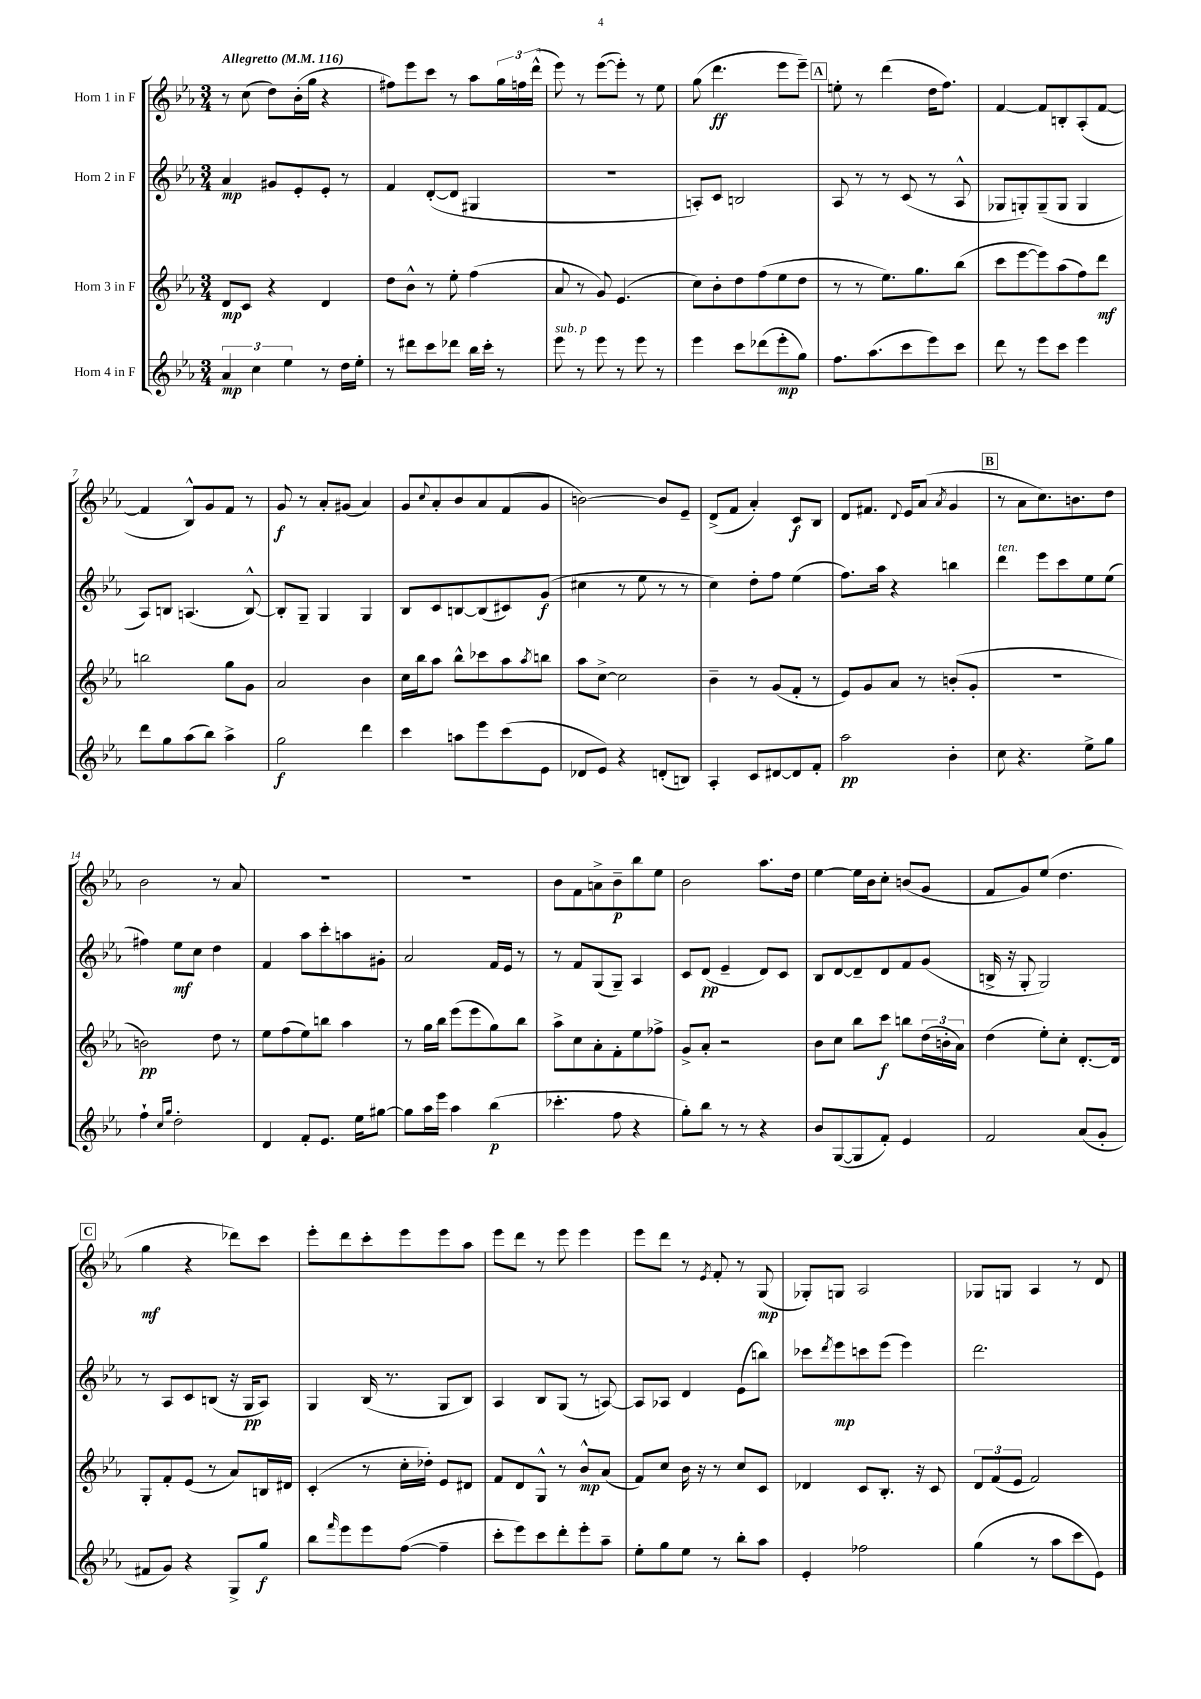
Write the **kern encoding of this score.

**kern	**kern	**kern	**kern
*staff4	*staff3	*staff2	*staff1
*clefG2	*clefG2	*clefG2	*clefG2
*k[b-e-a-]	*k[b-e-a-]	*k[b-e-a-]	*k[b-e-a-]
*M3/4	*M3/4	*M3/4	*M3/4
*MM116	*MM116	*MM116	*MM116
6a-/	8d/L	4a-/	8r
.	8c/J	.	(8cc\
6cc\	.	.	.
.	4r	8g#/L	8dd\L)
6ee-\	.	.	.
.	.	8e-'/	(16b-'\L
.	.	.	16gg\JJ
8r	4d/	8e-'/J	4r
16dd\LL	.	8r	.
16ee-'\JJ	.	.	.
=	=	=	=
8r	8dd\L	4f/	8ff#\L)
8ddd#\L	8b-^^\J	.	8eee-\
8ccc\	8r	([8d'/L	8ccc\J
8ddd-\J	8ee-'\	8d/]J	8r
16bb-\LL	(4ff\	4G#/	8aa-\L
16ccc'\JJ	.	.	.
8r	.	.	24gg\L
.	.	.	24ff\
.	.	.	(24ddd^^\JJ
=	=	=	=
8eee-\	8a-/	2.r	8eee-\)
8r	8r	.	8r
8eee-\	8g/)	.	([8eee-\L
8r	(4.e-/	.	8eee-'\]J)
8eee-\	.	.	8r
8r	.	.	8ee-\
=	=	=	=
4eee-\	8cc\L)	8A'/L)	(8gg\
.	8b-'\	8c/J	4.ddd\
8ccc\L	8dd\	2B/	.
(8ddd-\	(8ff\	.	.
8eee-'\	8ee-\	.	8eee-\L
8gg\J)	8dd\J	.	8eee-~\J)
=	=	=	=
8.ff\L	8r	8A-/	8ee'\
.	8r	8r	8r
(8.aa-\	.	.	.
.	8.ee-\L)	8r	(4ddd\
8ccc\	.	(8c/	.
.	8.gg\	.	.
8eee-\)	.	8r	16dd\LK
.	.	.	8.ff\J)
8ccc\J	(8bb-\J	8A-^^/	.
=	=	=	=
8ddd\	8ccc\L	8G-/L	[4f/
8r	[8eee-\	8G'/)	.
8eee-\L	8eee-\])	(8G~/	8f/]L
8ccc\J	(8aa-\	8G/J	8B'/
4eee-\	8ff\)	4G/	(8A-'/
.	8ddd\J	.	[8f/J
=	=	=	=
8ddd\L	2bb\	8A-/L)	4f/]
8gg\	.	8B/J	.
(8aa-\	.	(4.A/	8B-^^/L)
8bb-\J)	.	.	8g/
4aa-^\	8gg\L	.	8f/J
.	8g\J	[8B^^/)	8r
=	=	=	=
2gg\	2a-/	8B'/]L	8g/
.	.	8G~/J	8r
.	.	4G/	8a-'/L
.	.	.	(8g#/J
4ddd\	4b-\	4G/	4a-/)
=	=	=	=
4ccc\	16cc\LL	8B-/L	8g/L
.	16bb-\J	.	.
.	.	.	8qqcc/
.	8aa-\J	8c/	8a-'/
8aa\L	8bb-^^\L	[8B/	8b-/
8eee-\	8ccc-\	(8B/]	8a-/
(8ccc\	8aa-\	8c#/)	(8f/
.	8qaa-/	.	.
8e-\J	8bb\J	(8g/J	8g/J
=	=	=	=
8d-/L	8aa-\L	4cc#\	[2b\)
8e-/J)	[8cc^\J	.	.
4r	2cc\]	8r	.
.	.	8ee-\	.
(8d'/L	.	8r	8b/]L
8B/J)	.	8r	8e-~/J
=	=	=	=
4A-'/	4b-~\	4cc\)	(8d^/L
.	.	.	8f/J
8c/L	8r	8dd'\L	4a-'/)
[8d#/	(8g/L	8ff\J	.
8d#/]	8f'/J	(4ee-\	8c/L
8f'/J	8r	.	8B-/J
=	=	=	=
2aa-\	8e-/L)	8.ff\L)	8d/L
.	8g/	.	8.f#/J
.	.	16aa-\Jk	.
.	8a-/J	4r	.
.	.	.	8qqd/
.	.	.	16e-/LK
.	8r	.	(8a-/J
.	.	.	8qa-/
4b-'\	(8b'/L	4bb\	4g/
.	8g'/J	.	.
=	=	=	=
8cc\	2.r	4ddd\	8r
4.r	.	.	8a-\L
.	.	8eee-\L	8.cc\)
.	.	8ccc\	.
.	.	.	8.b\
8ee-^\L	.	8ee-\	.
8gg\J	.	(8ee-\J	8dd\J
=	=	=	=
4ff`\	2b\)	4ff#\)	2b-\
16qqcc/LL	.	.	.
16qqgg/JJ	.	.	.
2dd'\	.	8ee-\L	.
.	.	8cc\J	.
.	8dd\	4dd\	8r
.	8r	.	8a-/
=	=	=	=
4d/	8ee-\L	4f/	2.r
.	(8ff\	.	.
8f'/L	8ee-\)	8aa-\L	.
8.e-/J	8bb\J	8ccc'\	.
.	4aa-\	8aa\	.
16ee-\LK	.	.	.
[8gg#\J	.	8g#'\J	.
=	=	=	=
8gg#\]L	8r	2a-/	2.r
16aa-\L	16gg\LL	.	.
16eee-\JJ	16bb-\JJ	.	.
4aa-\	(8eee-\L	.	.
.	8eee-\	.	.
(4bb-\	8gg\)	16f/LL	.
.	.	16e-/JJ	.
.	8bb-\J	8r	.
=	=	=	=
4.ccc-'\	8aa-^\L	8r	8b-\L
.	8cc\	8f/L	8f\
.	8a-'\	(8G/	8a^\
8ff\	8f'\	8G~/J)	8b-~\
4r	8ee-\	4A-/	8bb-\
.	8ff-^\J	.	8ee-\J
=	=	=	=
8gg'\L)	8g^/L	8c/L	2b-\
8bb-\J	8a-'/J	(8d/J	.
8r	2r	4e-~/	.
8r	.	.	.
4r	.	8d/L)	8.aa-\L
.	.	8c/J	.
.	.	.	16dd\Jk
=	=	=	=
8b-/L	8b-\L	8B-/L	[4ee-\
([8G/	8cc\J	[8d/	.
8G/]	8bb-\L	8d~/]	16ee-\]LL
.	.	.	16b-\J
8f'/J)	8ccc\J	8d/	8cc'\J
4e-/	8bb\L	8f/	(8b/L
.	(24dd\L	(8g/J	8g/J
.	24b'\	.	.
.	24a-\JJ)	.	.
=	=	=	=
2f/	(4dd\	16B^/	8f/L
.	.	16r	.
.	.	8G'/	8g/)
.	8ee-'\L)	2G/)	(8ee-/J
.	8cc'\J	.	4.dd\
(8a-/L	[8.d'/L	.	.
8g'/J	.	.	.
.	16d/]Jk	.	.
=	=	=	=
8f#/L	8G'/L	8r	4gg\
8g/J)	8f'/	8A-/L	.
4r	(8e-/J	8c/	4r
.	8r	(8B/J	.
8G^/L	8a-/L)	16r	8ddd-\L)
.	.	16G/LK	.
8gg/J	16B/L	8A-/J)	8ccc\J
.	16d#/JJ	.	.
=	=	=	=
8bb-\L	(4c'/	4G/	8eee-'\L
16qqfff/	.	.	.
8eee-\	.	.	8ddd\
8eee-\	8r	(16B-/	8ccc'\
.	.	8.r	.
([8ff\J	16cc'\LL	.	8eee-\
.	16dd-'\JJ)	.	.
4ff~\]	8e-/L	8G/L	8eee-\
.	8d#/J	8B-/J)	8aa-\J
=	=	=	=
8ccc'\L	8f/L	4A-/	8eee-\L
8eee-\)	8d/	.	8ddd\J
8ccc\	8G^^/J	8B-/L	8r
8ddd'\	8r	(8G/J	8eee-\
8eee-'\	8b-^^/L	8r	4eee-\
8aa-~\J	(8a-/J	[8A/)	.
=	=	=	=
8ee-'\L	8f/L)	8A/]L	8eee-\L
8gg\	8cc/J	8A-/J	8ddd\J
8ee-\J	16b-\	4d/	8r
.	16r	.	.
.	.	.	8qe-/
8r	8r	.	8f'/
8bb-'\L	8cc/L	(8e-\L	8r
8aa-\J	8c/J	8bb\J)	(8G/
=	=	=	=
4e-'/	4d-/	8ccc-\L	8G-'/L)
.	.	8qddd/	.
.	.	8eee-\	8G/J
2ff-\	8c/L	8ccc\	2A-/
.	8.B-'/J	(8eee-\J	.
.	.	4eee-\)	.
.	16r	.	.
.	8c/	.	.
=	=	=	=
(4gg\	12d/L	2.ddd\	8G-/L
.	(12f/	.	.
.	.	.	8G/J
.	12e-/J	.	.
8r	2f/)	.	4A-/
8aa-\L	.	.	.
8ccc\	.	.	8r
8e-\J)	.	.	8d/
==	==	==	==
*-	*-	*-	*-
